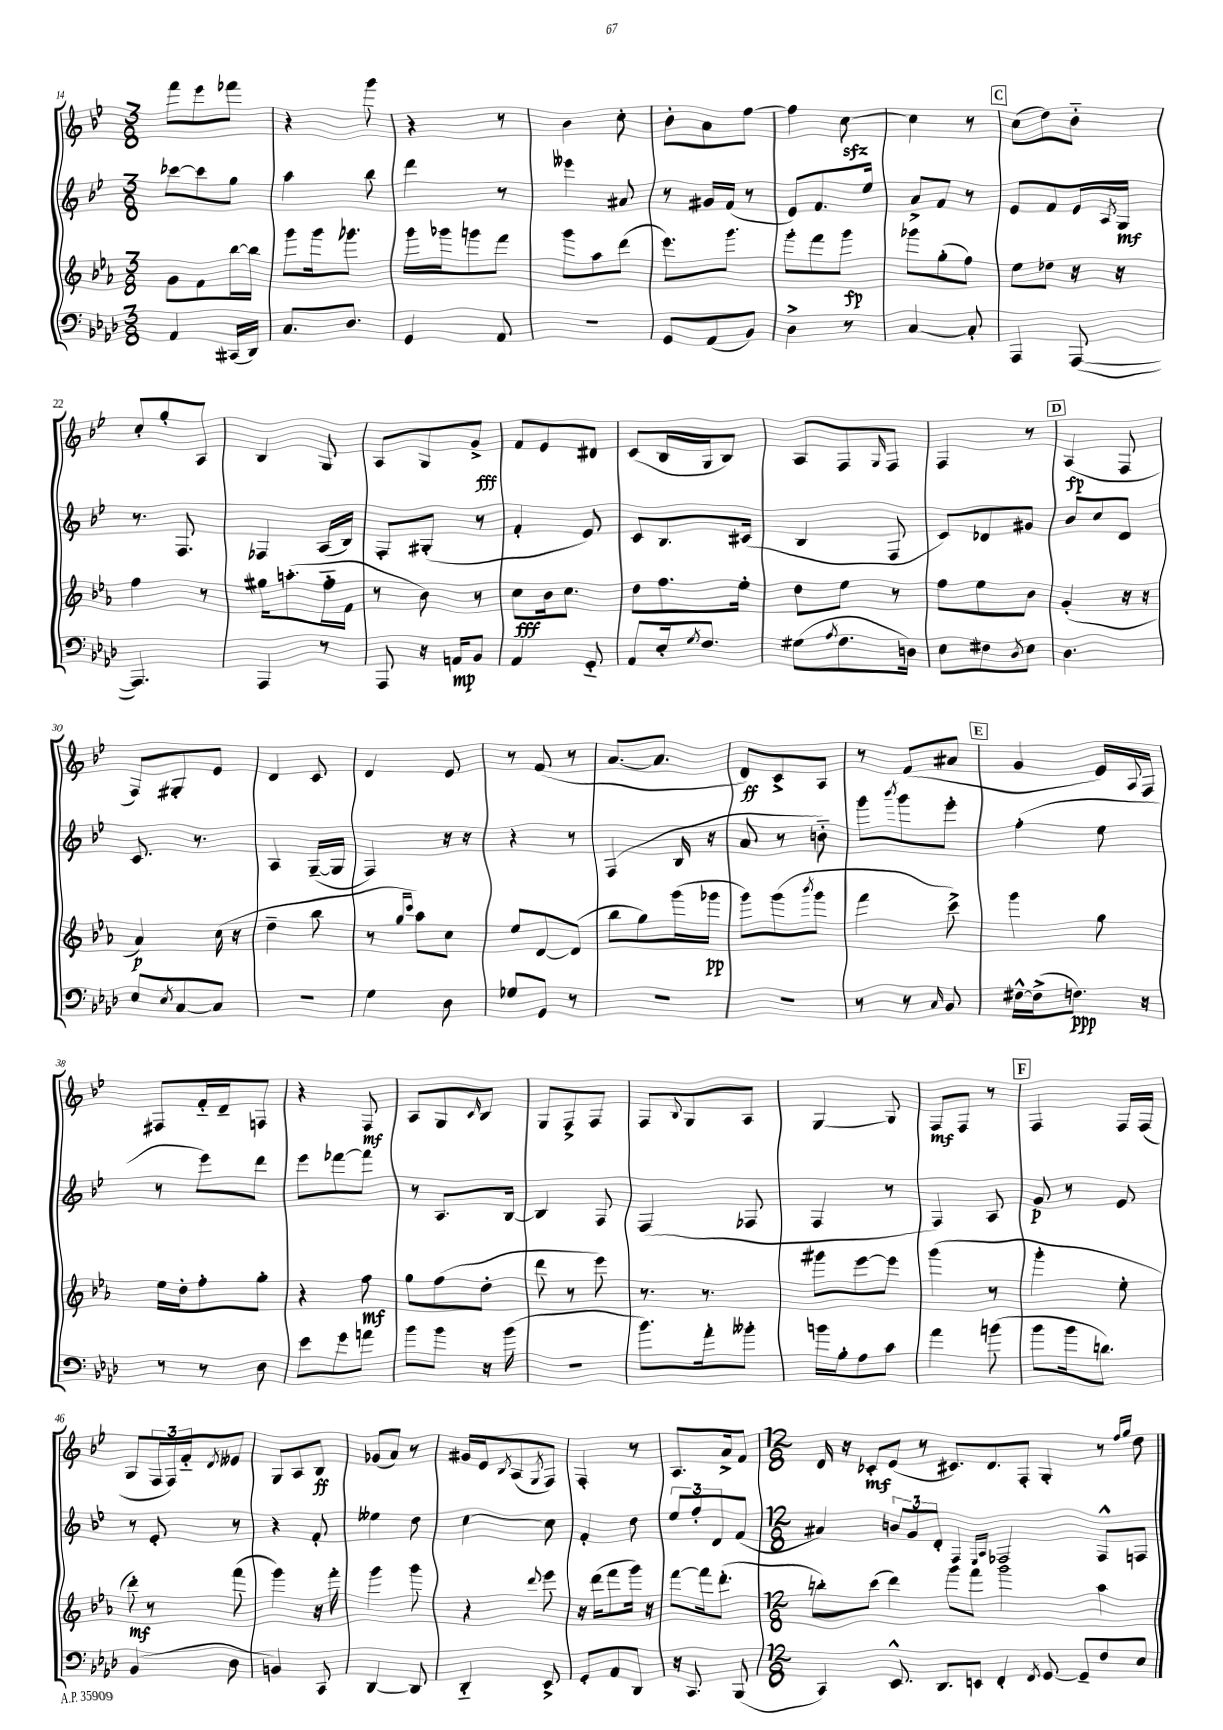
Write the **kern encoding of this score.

**kern	**kern	**kern	**kern
*staff4	*staff3	*staff2	*staff1
*clefF4	*clefG2	*clefG2	*clefG2
*k[b-e-a-d-]	*k[b-e-a-]	*k[b-e-]	*k[b-e-]
*M3/8	*M3/8	*M3/8	*M3/8
4AA-	8g	[8ccc-	8fff
.	8f	8ccc-]	8eee-
(16CC#	[16bb-	8gg	8fff-
16DD-)	16bb-]	.	.
=	=	=	=
8.C	8ggg	4aa	4r
.	16ggg	.	.
8.D-	8.ggg-	.	.
.	.	8bb-	8ggg
=	=	=	=
4GG	16ggg	4ddd	4r
.	16ggg-	.	.
.	8ggg	.	.
8AA-	8fff	8r	8r
=	=	=	=
4.r	8ggg	4eee--	4b-
.	8aa-	.	.
.	(8ddd	8a#	8cc'
=	=	=	=
8GG	8.eee-)	8r	8b-'
(8AA-	.	16g#	8a
.	8.ggg	(16f	.
8BB-)	.	8r	[8ff
=	=	=	=
4D-^	8ggg'	8e-)	4ff]
.	8fff	8.f	.
8r	8ggg	.	[8cc
.	.	16ee-	.
=	=	=	=
[4C	8ggg-	8a^	4cc]
.	(8gg'	8f	.
8C']	8ff)	8r	8r
=	=	=	=
4AAA-	8ee-	8e-	(8cc
.	8dd-	8f	8dd)
([8AAA-	16r	16e-	8b-'~
.	.	8qA	.
.	16r	16G	.
=	=	=	=
4.AAA-])	4ff	8.r	8cc'
.	.	.	8gg'
.	.	8.F	.
.	8r	.	8A
=	=	=	=
4AAA-	16gg#	4F-	4B-
.	(8.aa'	.	.
8r	16ff'~	(16A	8G
.	16f	16B-)	.
=	=	=	=
8AAA-	8r	8F'	8A
16r	8b-)	(8G#'	8G
16AA	.	.	.
8BB-	8r	8r	8g^
=	=	=	=
4AA-	8cc	4f'	8f
.	16b-	.	8e-
.	8.cc	.	.
8GG'~	.	8e-)	8d#
=	=	=	=
8AA-	8dd	8c	(8c
16E-'	8.ff	8.B-	16B-
8qG	.	.	.
8.F	.	.	16G
.	.	.	8B-)
.	16ee-'	(16c#	.
=	=	=	=
(8G#	8dd	4B-	8A
8qA-	.	.	.
8.F	8ee-	.	8F
.	.	.	16qqG
.	8r	8F	8F
16D)	.	.	.
=	=	=	=
8E-	8ff	8c)	4F
8F#	8ee-	8d-	.
8qD-	.	.	.
8E-	8b-	8g#	8r
=	=	=	=
4.D-	(4g'	8b-	(4A
.	.	8cc	.
.	16r	8d	8F
.	16r	.	.
=	=	=	=
8E-	4a-)	8.c	8F)
8qE-	.	.	.
[8C	.	.	8G#'
.	.	8.r	.
8C]	(16cc	.	8e-
.	16r	.	.
=	=	=	=
4.r	4dd~	4A	4d
.	8bb-	([16G~	8c
.	.	16G]	.
=	=	=	=
4G	8r	4F)	4d
.	16qqgg	.	.
.	16qqccc	.	.
.	8aa-)	.	.
8D-	8cc	16r	8e-
.	.	16r	.
=	=	=	=
8G-	8ee-	4r	8r
8GG	[8d	.	(8f
8r	(8d]	8r	8r
=	=	=	=
4.r	8bb-	(4F	[8.a
.	8gg)	.	.
.	.	.	8.a]
.	(16ggg	16B-	.
.	16ggg-	16r	.
=	=	=	=
4.r	8ggg)	8a	8d)
.	(8ggg	8r	8c^
.	8qbbb-	.	.
.	8ggg	8b'~)	8A
=	=	=	=
8r	4fff	8ggg	8r
.	.	8qbbb-	.
8r	.	8ggg	(8f
16qqC	.	.	.
8BB-	8ccc^)	8eee-'	8a#
=	=	=	=
[16F#^^	4ggg	(4ff'	4g
(16F#^]	.	.	.
8.F)	.	.	.
.	8gg	8ee-	16e-)
.	.	.	8qqA
16r	.	.	16F
=	=	=	=
8r	16ee-	8r	8F#
.	16dd'	.	.
8r	8ff'	8eee-)	16f'~
.	.	.	16d~
8D-	8gg'	8ddd	8F
=	=	=	=
8e-	4r	8eee-	4r
8g	.	[8fff-	.
8a	8ff	8fff-]	8F
=	=	=	=
8b-	8gg	8r	8A
8b-	(8ff	8.A	8G
.	.	.	16qqc
16r	8dd'	.	8B-
(16b-	.	[16B-	.
=	=	=	=
4.r	8ddd	4B-]	8G
.	8r	.	8F^
.	8eee-)	8F	8F
=	=	=	=
8.b-)	8.r	(4F	8F
.	.	.	8qqB-
.	.	.	8G
16a-'	8.r	.	.
8b--'	.	8F-	8A
=	=	=	=
16b	8ggg#	4F	[4G
16B-'	.	.	.
8A-	[8eee-	.	.
8c	8eee-]	8r	8G]
=	=	=	=
4a-	(4ggg	4F)	8F
.	.	.	8F
(8b	8r	8A	8r
=	=	=	=
8b-	4ggg'	8g	4F
16b-	.	8r	.
8.d)	.	.	.
.	8ee-'	8e-	16F
.	.	.	(16F
=	=	=	=
(4BB-	8ddd')	8r	8G
.	8r	8e-'	24F
.	.	.	24F)
.	.	.	24f'~
.	.	.	8qd
8D-	(8fff	8r	8e--
=	=	=	=
4BB)	4ggg)	4r	8G
.	.	.	8A
8CC	16r	8f'	8B-
.	16fff'	.	.
=	=	=	=
[4DD-	4ggg	4ee--	(8g-
.	.	.	8a)
8DD-]	8ggg	8dd	8r
=	=	=	=
4DD-'~	4r	[4cc	16g#
.	.	.	16e-
.	.	.	8qB-
.	.	.	(8A
.	8qqddd	.	8qG
8EE-^	8eee-	8cc]	8F)
=	=	=	=
8GG'	16r	4f'	4F'
.	(16ddd	.	.
8AA-	8fff	.	.
8DD-	16ggg)	8dd	8r
.	16r	.	.
=	=	=	=
16r	[8fff	12ee-	8.A
8.CC	.	.	.
.	.	12ff'	.
.	16fff]	.	.
.	.	12d	.
.	(8.ddd'	.	16a^
(8BBB-	.	(8f	8f
=	=	=	=
*M12/8	*M12/8	*M12/8	*M12/8
4CC)	8bb')	4a#)	16d
.	.	.	16r
.	(8ccc	.	8c-'
8.EE-^^	4ddd)	12b	(8e-
.	.	12g	.
.	.	.	8r
.	.	12d'	.
8.DD-	.	.	.
.	8ggg	4F	8.c#)
8EE	8fff	.	.
.	.	.	8.d
.	.	16qqE-	.
.	.	16qqA	.
4FF'	2ggg	2F-	.
.	.	.	8F'
8qFF	.	.	.
[8GG	.	.	4G'
8GG~]	.	.	.
8F	4aa-	8F-^^	8r
.	.	.	16qqff
.	.	.	16qqgg
8E-	.	8F	8dd
==	==	==	==
*-	*-	*-	*-
